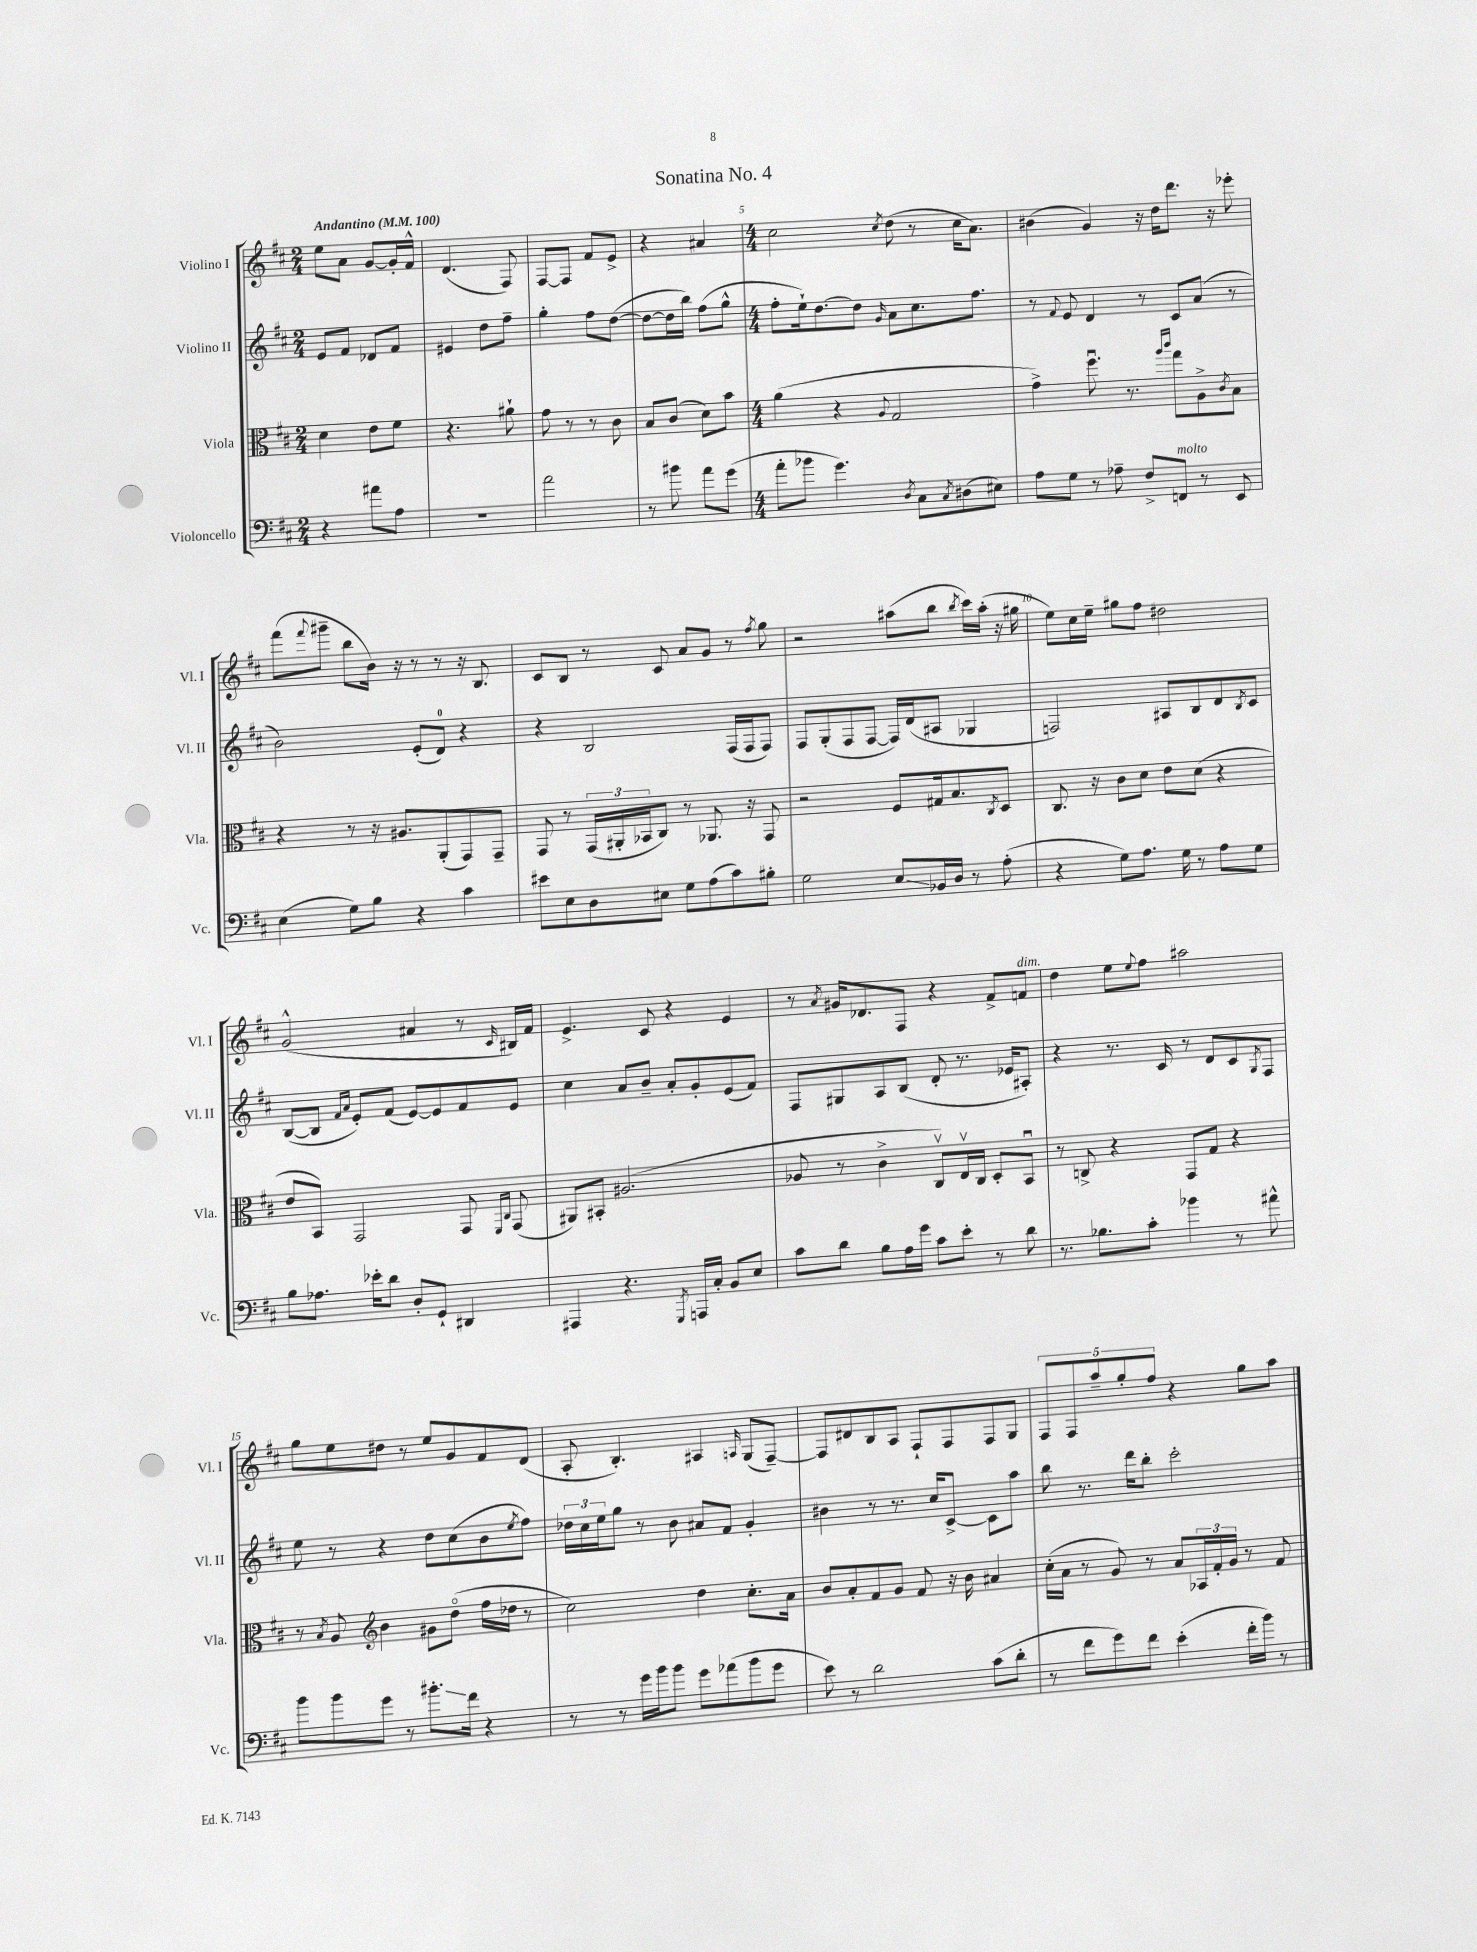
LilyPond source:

\header { title = "Sonatina No. 4" }
<<
\new StaffGroup <<
\new Staff = "s0" \with { instrumentName = "Violino I" shortInstrumentName = "Vl. I" } {
    \clef treble \key d \major \numericTimeSignature \time 2/4 \tempo "Andantino" 4 = 100
    e''8 a'8 g'8~ g'16-. fis'16-^ |
    d'4.( fis8) |
    fis8~ fis8 fis'8 e'8-> |
    r4 ais'4 |
    \numericTimeSignature \time 4/4 cis''2 \acciaccatura { cis''8 } d''8( r8 cis''16 a'8.) |
    bis'4( g'4) r16 d''16 d'''8. r16 ees'''8-. |
    fis'''8( \appoggiatura { fis'''8 } gis'''8-- b''8 b'16) r16 r8 r8 r16 b8. |
    cis'8 b8 r8 cis'8 a'8 g'8 r8 \acciaccatura { fis''8 } g''8 |
    r2 ais''8( b''8 \acciaccatura { b''8 } cis'''16) ais''16-.( r16 gis''16 |
    e''8) cis''16 e''16-- gis''8 fis''8 dis''2 |
    g'2-^( ais'4 r8 \grace { cis'16 } bis16) fis'16 |
    e'4.-> cis'8 r4 e'4 |
    r8 \acciaccatura { a'8 } gis'16 des'8. fis8 r4 fis'8-> f'8^\markup { \italic "dim." } |
    d''4 e''8 \appoggiatura { e''8 } fis''8 ais''2 |
    g''8 e''8 dis''8 r8 e''8 g'8 fis'8 d'8( |
    a8-. b4.-.) ais4 \grace { a16 } g8( fis8~--) |
    fis8 dis'8 b8 a8 fis8-! fis8 fis8 g8 |
    \tuplet 5/4 { fis8 fis8 a''8-- g''8-. fis''8 } r4 g''8 a''8 \bar "|." |
}
\new Staff = "s1" \with { instrumentName = "Violino II" shortInstrumentName = "Vl. II" } {
    \clef treble \key d \major \numericTimeSignature \time 2/4
    e'8 fis'8 des'8 fis'8 |
    eis'4 d''8 fis''8-- |
    g''4-. fis''8 d''8~( |
    d''8~ d''16 b''16) fis''8( g''8-^ |
    \numericTimeSignature \time 4/4 fis''8-. e''16-!) d''8.~ d''8 \grace { g'16 } a'8 cis''8. fis''8. |
    r8 \appoggiatura { fis'8 } e'8 d'4 r8 cis'8 a'8( r8 |
    b'2) e'8-.( d'8-0) r4 |
    r4 b2 fis16( fis16 fis8) |
    fis8 g8-.( fis8 fis8~ fis16) d'16( ais8 ges4 |
    f2) ais8 b8 d'8 \acciaccatura { b8 } cis'8 |
    b8~( b8 \grace { fis'16 a'16 } e'8-.) fis'8( e'8~) e'8 fis'8 e'8 |
    cis''4 a'8 b'8-- a'8-. g'8-. e'8( fis'8) |
    fis8 gis8 a8 b8( d'8-. r8. ees'16 ais8-.) |
    r4 r8. cis'16 r8 d'8 cis'8 \acciaccatura { g8 } fis8 |
    e''8 r8 r4 d''8 cis''8( b'8 \acciaccatura { e''8 } fis''8) |
    \tuplet 3/2 { des''16 cis''16 e''16 } g''8 r8 b'8 ais'8 fis'8 g'4-. |
    bis'4 r8 r8. cis''16 cis'8~-> cis'8 a''8 |
    b''8 r8. d'''16 b''8-. cis'''2-. \bar "|." |
}
\new Staff = "s2" \with { instrumentName = "Viola" shortInstrumentName = "Vla." } {
    \clef alto \key d \major \numericTimeSignature \time 2/4
    d'4 e'8 fis'8 |
    r4. ais'8-! |
    g'8 r8 r8 cis'8 |
    b8 cis'8( d'8) b'8 |
    \numericTimeSignature \time 4/4 a'4( r4 \appoggiatura { a8 } g2 |
    g'4->) fis''8.\downbow r8. \grace { a''16 cis'''16 } g''8 a8-> \acciaccatura { cis'8 } b8 |
    r4 r8 r16 ais8. a,8-.( g,8) g,8-- |
    g,8 r8 \tuplet 3/2 { g,16( ais,16-. bes,16 } cis8) r8 aes,8. r16 g,8 |
    r2 fis8 gis16 b8. \acciaccatura { cis8 } d8 |
    cis8. r16 cis'8 d'8 e'8 d'8( r4 |
    e'8 b,8) g,2 g,8 \grace { fis,16 cis16 } g,8( |
    ais,8) bis,8-. ais2.( |
    aes8 r8 cis'4-> cis8\upbow) e16\upbow cis16 d8-. b,8\downbow |
    r8 c8-> r4 g,8 g8 r4 |
    r8 \acciaccatura { b8 } a8 \clef treble b'4 gis'8 d''8\flageolet( fis''16 des''16 r8 |
    cis''2) d''4 cis''8.-. a'16 |
    b'8 a'8-. fis'8 g'8 fis'8 r16 b'16 ais'4 |
    cis''16-.( a'16 r8 g'8) r8 a'8 \tuplet 3/2 { aes16 fis'16-. g'16 } r8 fis'8 \bar "|." |
}
\new Staff = "s3" \with { instrumentName = "Violoncello" shortInstrumentName = "Vc." } {
    \clef bass \key d \major \numericTimeSignature \time 2/4
    r4 ais'8 a8 |
    R2 |
    a'2 |
    r8 bis'8 a'8 g'8( |
    \numericTimeSignature \time 4/4 a'8-. bes'8 g'4.) \acciaccatura { d8 } cis8 \acciaccatura { cis8 } dis8( eis8) |
    a8 g8 r8 aes8-- fis8-> f,8^\markup { \italic "molto" } r8 e,8 |
    e4( g8) b8 r4 cis'4 |
    eis'8 e8 d8 eis8 g8 a8( cis'8) bis8-. |
    g2 e8\glissando bes,16 d16 r8 a8-.( |
    r4 g8) a8. g16 r8 a8 g8 |
    b8 aes8. ees'16-. d'8 d8-. g,8-! dis,4 |
    ais,,4 r4. \acciaccatura { g,,8 } a,,16 cis16-. b,8 e8 |
    cis'8 d'8 b8 a16 g'16 cis'8 e'8-. r8 d'8 |
    r8. bes8. cis'8-. bes'4 r8 ais'8-^ |
    b'8 b'8 g'8 r8 bis'8.-.\glissando fis'16 r4 |
    r8 r8 g'16 b'16 b'8 g'8 aes'8( b'8 g'8 |
    e'8) r8 d'2 cis'8( d'8-. |
    r8 fis'8 g'8) fis'8 e'4-.( fis'16-. b'16) r8 \bar "|." |
}
>>
>>
\layout { \context { \Score \override BarNumber.break-visibility = ##(#f #t #t) barNumberVisibility = #(every-nth-bar-number-visible 5) } }
